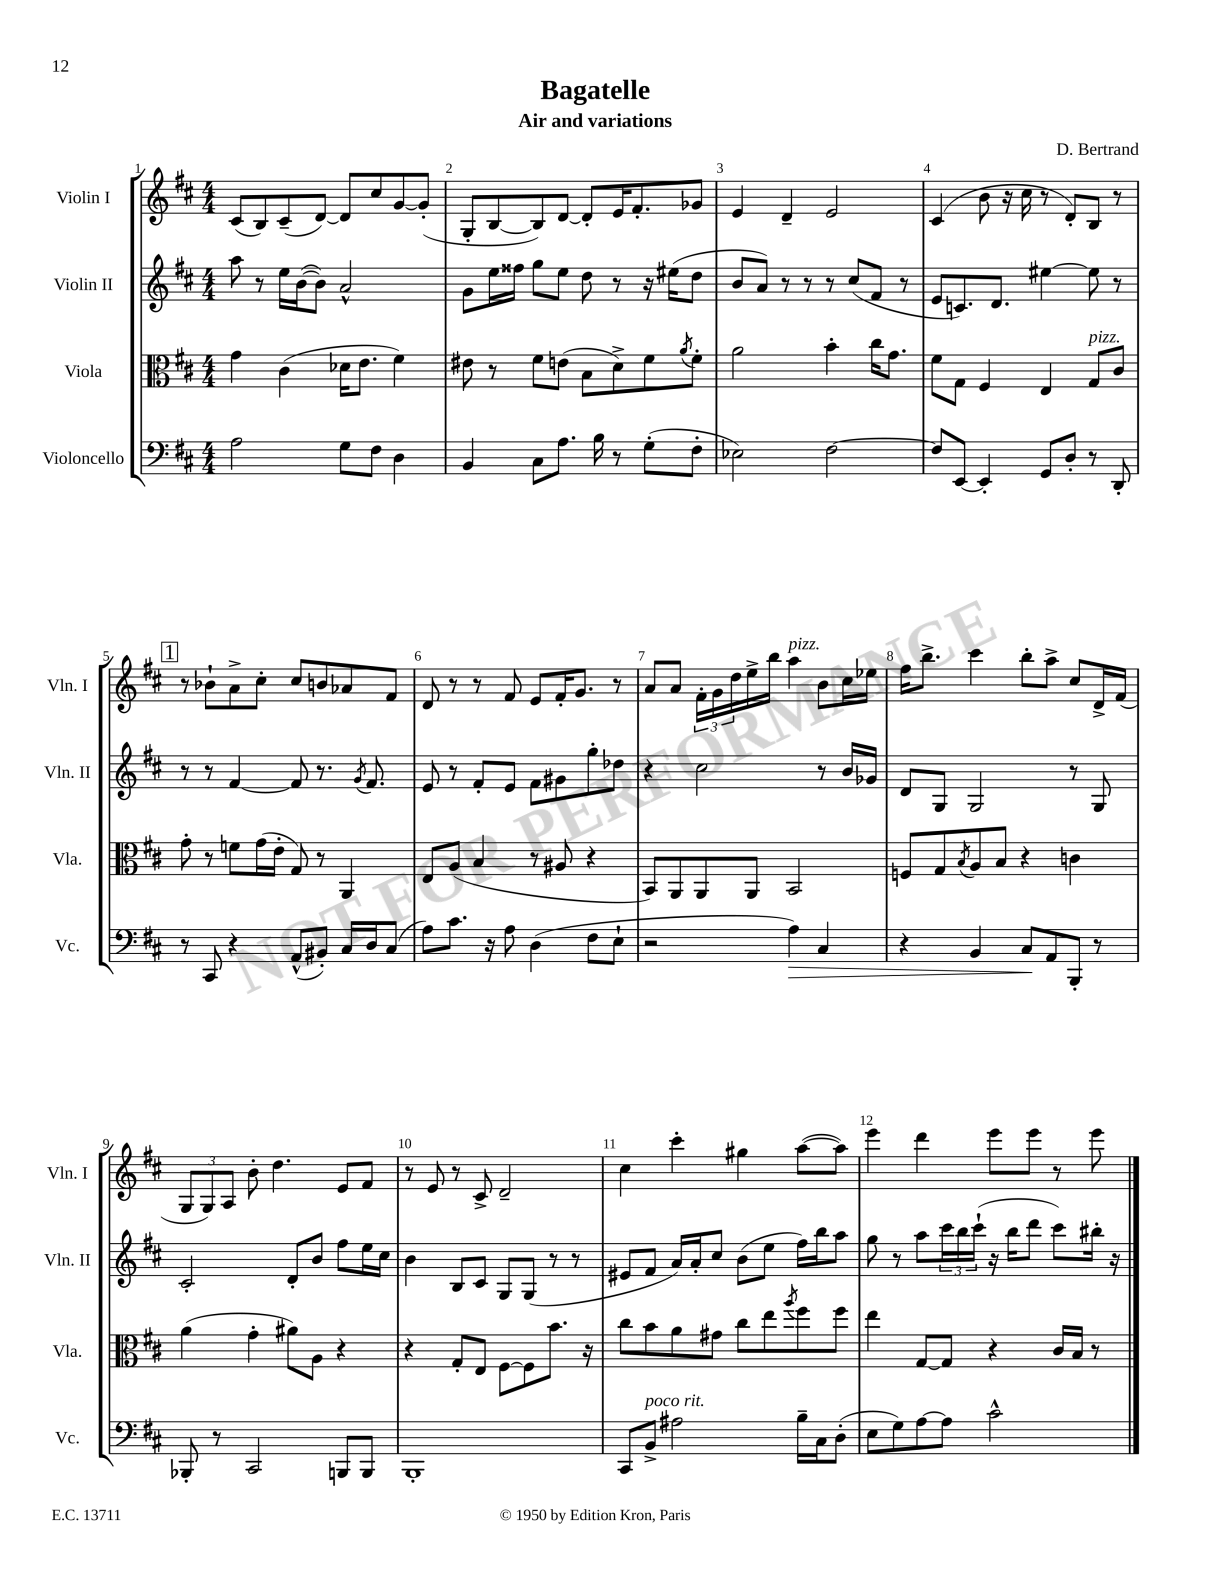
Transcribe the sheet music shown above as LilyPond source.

\header { title = "Bagatelle" composer = "D. Bertrand" subtitle = "Air and variations" }
<<
\new StaffGroup <<
\new Staff = "s0" \with { instrumentName = "Violin I" shortInstrumentName = "Vln. I" } {
    \clef treble \key d \major \numericTimeSignature \time 4/4
    cis'8( b8) cis'8--( d'8~) d'8 cis''8 g'8~ g'8-.( |
    g8-. b8~ b8) d'8~ d'8-. e'16 fis'8.-. ges'8 |
    e'4 d'4-- e'2 |
    cis'4( b'8 r16 cis''16 r8 d'8-.) b8 r8 |
    \mark \markup { \box "1" } r8 bes'8-! a'8-> cis''8-. cis''8 b'8 aes'8 fis'8 |
    d'8 r8 r8 fis'8 e'8 fis'16-. g'8. r8 |
    a'8 a'8 \tuplet 3/2 { fis'16-. g'16 d''16 } e''16-> b''16 a''4^\markup { \italic "pizz." } b'8 cis''16 ees''16 |
    fis''16 b''8.-> cis'''4 b''8-. a''8-> cis''8 d'16-> fis'16( |
    \tuplet 3/2 { g8 g8) a8 } b'8-. d''4. e'8 fis'8 |
    r8 e'8 r8 cis'8-> d'2-- |
    cis''4 cis'''4-. gis''4 a''8~( a''8) |
    e'''4 d'''4 e'''8 e'''8 r8 e'''8 \bar "|." |
}
\new Staff = "s1" \with { instrumentName = "Violin II" shortInstrumentName = "Vln. II" } {
    \clef treble \key d \major \numericTimeSignature \time 4/4
    a''8 r8 e''16 b'16~( b'8) a'2-^ |
    g'8 e''16 fisis''16 g''8 e''8 d''8 r8 r16 eis''16( d''8 |
    b'8 a'8) r8 r8 r8 cis''8( fis'8 r8 |
    e'8 c'8.) d'8. eis''4~ eis''8 r8 |
    \mark \markup { \box "1" } r8 r8 fis'4~ fis'8 r8. \acciaccatura { g'8 } fis'8. |
    e'8 r8 fis'8-. e'8 fis'8 gis'8 g''8-. des''8 |
    r4 cis''2 r8 b'16 ges'16 |
    d'8 g8 g2 r8 g8 |
    cis'2-. d'8-. b'8 fis''8 e''16 cis''16 |
    b'4 b8 cis'8 g8 g8( r8 r8 |
    eis'8 fis'8 a'16) a'16-. cis''8 b'8( e''8 fis''16) b''16 a''8 |
    g''8 r8 a''8 \tuplet 3/2 { cis'''16 b''16 cis'''16-!( } r16 b''16 d'''8 cis'''8) bis''16-. r16 \bar "|." |
}
\new Staff = "s2" \with { instrumentName = "Viola" shortInstrumentName = "Vla." } {
    \clef alto \key d \major \numericTimeSignature \time 4/4
    g'4 cis'4( des'16 e'8. fis'4) |
    eis'8 r8 fis'8 e'8( b8 d'8->) fis'8 \acciaccatura { a'8 } fis'8-. |
    a'2 b'4-. cis''16 g'8. |
    fis'8 g8 fis4 e4 g8^\markup { \italic "pizz." } cis'8 |
    \mark \markup { \box "1" } g'8-. r8 f'8 g'16( e'16-. g8) r8 a,4 |
    e8 a8( b4 r8 ais8 r4 |
    b,8) a,8 a,8 a,8 b,2 |
    f8 g8 \acciaccatura { b8 } a8 b8 r4 c'4 |
    a'4( g'4-. ais'8) a8 r4 |
    r4 g8-. e8 fis8~ fis8 b'8. r16 |
    cis''8 b'8 a'8 gis'8 cis''8 e''8 \acciaccatura { a''8 } fis''8 fis''8 |
    e''4 g8~ g8 r4 cis'16 b16 r8 \bar "|." |
}
\new Staff = "s3" \with { instrumentName = "Violoncello" shortInstrumentName = "Vc." } {
    \clef bass \key d \major \numericTimeSignature \time 4/4
    a2 g8 fis8 d4 |
    b,4 cis8 a8. b16 r8 g8-.( fis8-. |
    ees2) fis2~ |
    fis8 e,8~ e,4-. g,8 d8-. r8 d,8-. |
    \mark \markup { \box "1" } r8 cis,8 r4 a,8-^( bis,8-.) cis16 d16 cis8( |
    a8) cis'8. r16 a8 d4( fis8 e8-! |
    r2 a4\>) cis4 |
    r4 b,4 cis8\! a,8 b,,8-. r8 |
    bes,,8-. r8 cis,2 b,,8 b,,8 |
    b,,1-. |
    cis,8 b,8->^\markup { \italic "poco rit." } ais2 b16-- cis16 d8-.( |
    e8 g8) a8~ a8 cis'2-^ \bar "|." |
}
>>
>>
\layout { \context { \Score \override BarNumber.break-visibility = ##(#f #t #t) barNumberVisibility = #all-bar-numbers-visible } }
